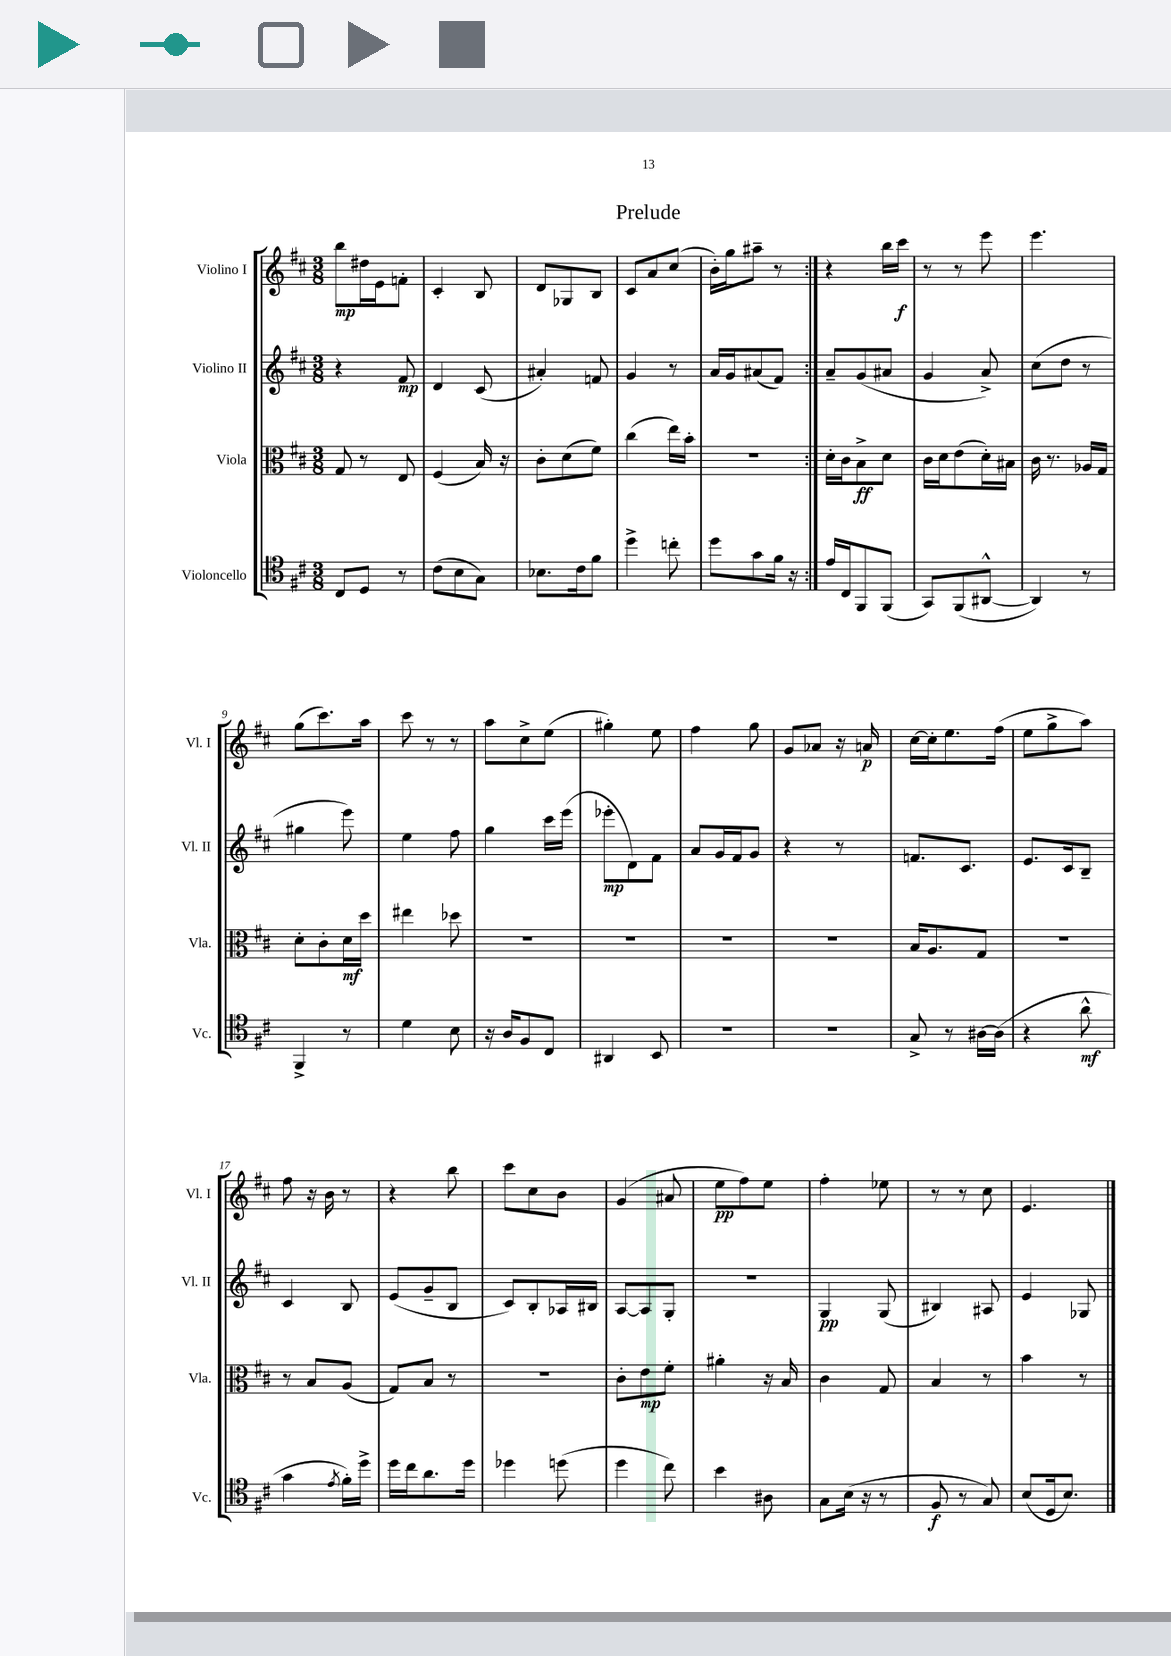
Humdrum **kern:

**kern	**dynam	**kern	**dynam	**kern	**dynam	**kern	**dynam
*part4	*part4	*part3	*part3	*part2	*part2	*part1	*part1
*staff4	*staff4	*staff3	*staff3	*staff2	*staff2	*staff1	*staff1
*I"Violoncello	*	*I"Viola	*	*I"Violino II	*	*I"Violino I	*
*I'Vc.	*	*I'Vla.	*	*I'Vl. II	*	*I'Vl. I	*
*clefC4	*	*clefC3	*	*clefG2	*	*clefG2	*
*k[f#c#]	*	*k[f#c#]	*	*k[f#c#]	*	*k[f#c#]	*
*M3/8	*	*M3/8	*	*M3/8	*	*M3/8	*
=1	=1	=1	=1	=1	=1	=1	=1
8C#/L	.	8G/	.	4r	.	8bb\L	mp
8D/J	.	8r	.	.	.	16dd#X\L	.
.	.	.	.	.	.	16e\J	.
8r	.	8E/	.	8f#/	mp	8fn'\J	.
=2	=2	=2	=2	=2	=2	=2	=2
(8c#\L	.	(4F#/	.	4d/	.	4c#'/	.
8B\	.	.	.	.	.	.	.
8G\J)	.	16B/)	.	(8c#/	.	8B/	.
.	.	16r	.	.	.	.	.
=3	=3	=3	=3	=3	=3	=3	=3
8.B-X\L	.	8c#'\L	.	4a#X'/)	.	8d/L	.
.	.	(8d\	.	.	.	8G-X/	.
16c#\k	.	.	.	.	.	.	.
8f#\J	.	8f#\J)	.	8fn/	.	8B/J	.
=4	=4	=4	=4	=4	=4	=4	=4
4dd^\	.	(4cc#\	.	4g/	.	8c#/L	.
.	.	.	.	.	.	8a/	.
8ccn'\	.	16ee\LL)	.	8r	.	(8cc#/J	.
.	.	16b'\JJ	.	.	.	.	.
=5	=5	=5	=5	=5	=5	=5	=5
8dd\L	.	4.r	.	16a/LL	.	16b'\LL)	.
.	.	.	.	16g/J	.	16gg\J	.
8g\	.	.	.	(8a#X/	.	8aa#X~\J	.
16f#\Jk	.	.	.	8f#/J)	.	8r	.
16r	.	.	.	.	.	.	.
=6:|!	=6:|!	=6:|!	=6:|!	=6:|!	=6:|!	=6:|!	=6:|!
16e/LL	.	16d'\LL	.	8a~/L	.	4r	.
16C#/J	.	16c#\J	.	.	.	.	.
8FF#/	.	8B^\	ff	(8g/	.	.	.
(8FF#/J	.	8d\J	.	8a#X/J	.	16bb\LL	.
.	.	.	.	.	.	16ccc#\JJ	f
=7	=7	=7	=7	=7	=7	=7	=7
8GG/L)	.	16c#\LL	.	4g/	.	8r	.
.	.	16d\J	.	.	.	.	.
(8FF#/	.	(8e\	.	.	.	8r	.
[8AA#X^^/J	.	16d'\L)	.	8a^/)	.	8eee\	.
.	.	16B#X\JJ	.	.	.	.	.
=8	=8	=8	=8	=8	=8	=8	=8
4AA#/])	.	16c#\	.	(8cc#\L	.	4.eee\	.
.	.	8.r	.	.	.	.	.
.	.	.	.	8dd\J	.	.	.
8r	.	16A-X/LL	.	8r	.	.	.
.	.	16G/JJ	.	.	.	.	.
!!LO:LB:g=z
=9	=9	=9	=9	=9	=9	=9	=9
4FF#^/	.	8d'\L	.	4gg#X\	.	(8gg\L	.
.	.	8c#'\	.	.	.	8.ccc#\)	.
8r	.	16d\L	mf	8eee\)	.	.	.
.	.	16dd\JJ	.	.	.	16aa\Jk	.
=10	=10	=10	=10	=10	=10	=10	=10
4d\	.	4ee#X\	.	4ee\	.	8ccc#\	.
.	.	.	.	.	.	8r	.
8B\	.	8dd-X\	.	8ff#\	.	8r	.
=11	=11	=11	=11	=11	=11	=11	=11
16r	.	4.r	.	4gg\	.	8aa\L	.
16A/KL	.	.	.	.	.	.	.
8F#/	.	.	.	.	.	8cc#^\	.
8C#/J	.	.	.	16ccc#\LL	.	(8ee\J	.
.	.	.	.	(16eee\JJ	.	.	.
=12	=12	=12	=12	=12	=12	=12	=12
4AA#X/	.	4.r	.	8eee-X'\L	mp	4gg#X'\)	.
.	.	.	.	8d\)	.	.	.
8BB/	.	.	.	8f#\J	.	8ee\	.
=13	=13	=13	=13	=13	=13	=13	=13
4.r	.	4.r	.	8a/L	.	4ff#\	.
.	.	.	.	16g/L	.	.	.
.	.	.	.	16f#/J	.	.	.
.	.	.	.	8g/J	.	8gg\	.
=14	=14	=14	=14	=14	=14	=14	=14
4.r	.	4.r	.	4r	.	8g/L	.
.	.	.	.	.	.	8a-X/J	.
.	.	.	.	8r	.	16r	.
.	.	.	.	.	.	16an/	p
=15	=15	=15	=15	=15	=15	=15	=15
8G^/	.	16B/KL	.	8.fn/L	.	[16cc#\LL	.
.	.	8.A/	.	.	.	16cc#'\J]	.
8r	.	.	.	.	.	8.ee\	.
.	.	.	.	8.c#/J	.	.	.
[16A#X\LL	.	8G/J	.	.	.	.	.
(16A#\JJ]	.	.	.	.	.	(16ff#\Jk	.
=16	=16	=16	=16	=16	=16	=16	=16
4r	.	4.r	.	8.e/L	.	8ee\L	.
.	.	.	.	.	.	8gg^\	.
.	.	.	.	16c#/k	.	.	.
8a^^\	mf	.	.	8B~/J	.	8aa\J)	.
!!LO:LB:g=z
=17	=17	=17	=17	=17	=17	=17	=17
4g\	.	8r	.	4c#/	.	8ff#\	.
.	.	8B/L	.	.	.	16r	.
.	.	.	.	.	.	16b\	.
8qe/	.	.	.	.	.	.	.
16f#'\LL)	.	(8A/J	.	8B/	.	8r	.
16dd^\JJ	.	.	.	.	.	.	.
=18	=18	=18	=18	=18	=18	=18	=18
16dd\LL	.	8G/L)	.	(8e/L	.	4r	.
16cc#\J	.	.	.	.	.	.	.
8.a\	.	8B/J	.	8g~/	.	.	.
.	.	8r	.	8B/J	.	8bb\	.
16dd\Jk	.	.	.	.	.	.	.
=19	=19	=19	=19	=19	=19	=19	=19
4dd-X\	.	4.r	.	8c#/L)	.	8ccc#\L	.
.	.	.	.	8B'/	.	8cc#\	.
(8ddn\	.	.	.	16A-X/L	.	8b\J	.
.	.	.	.	16B#X/JJ	.	.	.
=20	=20	=20	=20	=20	=20	=20	=20
4dd\	.	8c#'\L	.	[8A/L	.	(4g/	.
.	.	8e\	mp	8A/]	.	.	.
8cc#\)	.	8f#'\J	.	8G'/J	.	8a#X/	.
=21	=21	=21	=21	=21	=21	=21	=21
4b\	.	4a#X'\	.	4.r	.	8ee\L	pp
.	.	.	.	.	.	8ff#\)	.
8A#X\	.	16r	.	.	.	8ee\J	.
.	.	16B/	.	.	.	.	.
=22	=22	=22	=22	=22	=22	=22	=22
8G\L	.	4c#\	.	4G/	pp	4ff#'\	.
(16B\Jk	.	.	.	.	.	.	.
16r	.	.	.	.	.	.	.
8r	.	8G/	.	(8G/	.	8ee-X\	.
=23	=23	=23	=23	=23	=23	=23	=23
8F#/	f	4B/	.	4B#X/)	.	8r	.
8r	.	.	.	.	.	8r	.
8G/)	.	8r	.	8A#X/	.	8cc#\	.
=24	=24	=24	=24	=24	=24	=24	=24
(8B/L	.	4b\	.	4e/	.	4.e/	.
16D/k	.	.	.	.	.	.	.
8.B/J)	.	.	.	.	.	.	.
.	.	8r	.	8G-X/	.	.	.
==	==	==	==	==	==	==	==
*-	*-	*-	*-	*-	*-	*-	*-
